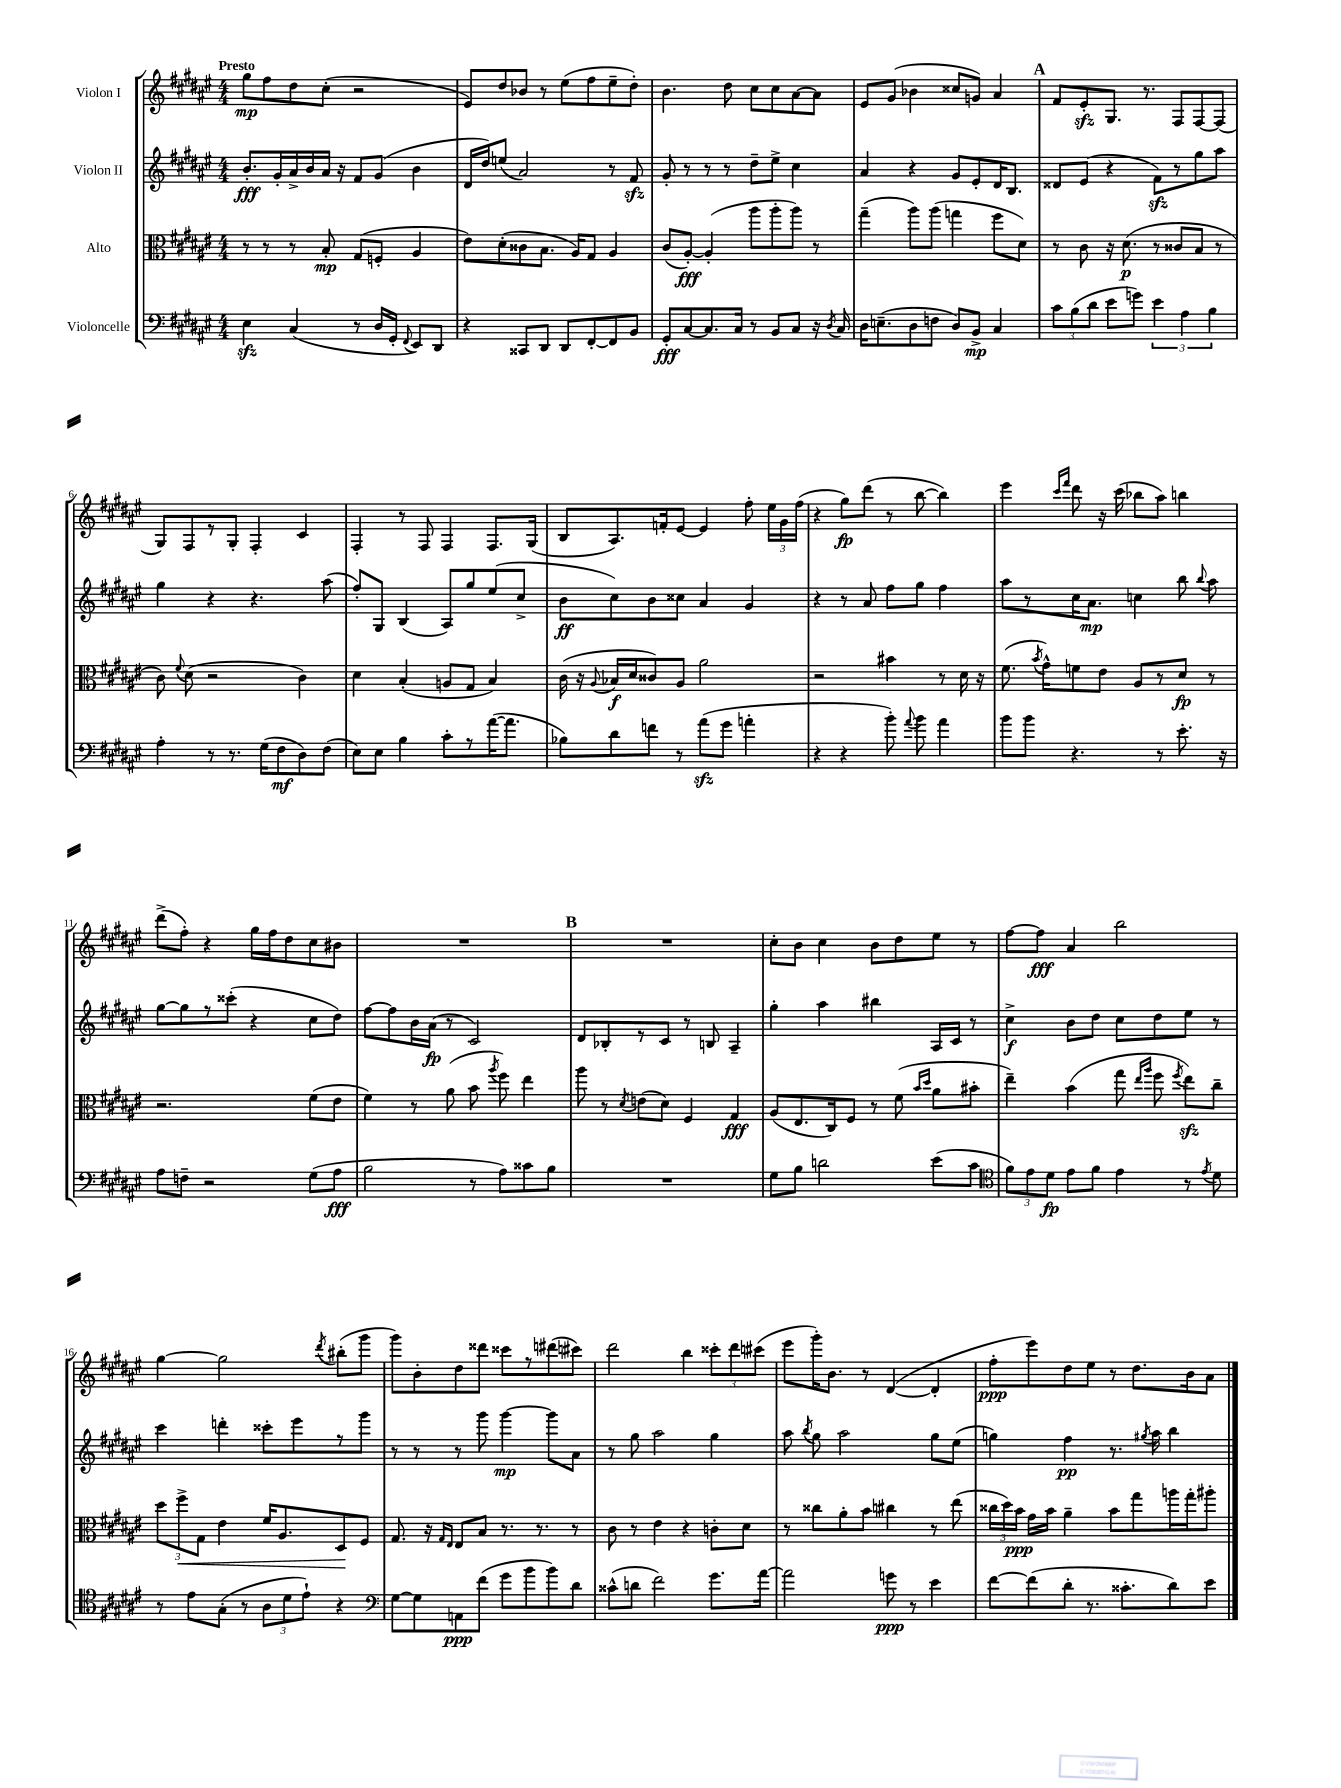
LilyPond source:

<<
\new StaffGroup <<
\new Staff = "s0" \with { instrumentName = "Violon I" } {
    \clef treble \key fis \major \numericTimeSignature \time 4/4 \tempo "Presto"
    \autoBeamOff gis''8[\mp fis''8 dis''8 cis''8]-.( r2 |
    eis'8[) dis''8 bes'8] r8 eis''8[( fis''8 eis''8-- dis''8]-.) |
    b'4. dis''8 cis''8[ cis''8 ais'8~ ais'8] |
    eis'8[ gis'8]( bes'4 cisis''8[ g'8]) ais'4 |
    \mark \markup { \bold "A" } fis'8[ eis'8-.\sfz gis8.] r8. fis8[ fis8~ fis8]( |
    gis8[) fis8 r8 gis8]-. fis4-. cis'4 |
    fis4-. r8 fis8 fis4 fis8.[ gis16]( |
    b8[ ais8.) f'16-. eis'8]~ eis'4 fis''8-. \tuplet 3/2 { eis''16[ gis'16 fis''16]( } |
    r4 gis''8[\fp) dis'''8]( r8 b''8~ b''4) |
    eis'''4 \grace { cis'''16[ fis'''16] } dis'''8 r16 cis'''16( bes''8[ ais''8]) b''4 |
    dis'''8[->( fis''8]-.) r4 gis''16[ fis''16 dis''8 cis''8 bis'8] |
    R1 |
    \mark \markup { \bold "B" } R1 |
    cis''8[-. b'8] cis''4 b'8[ dis''8 eis''8] r8 |
    fis''8[~ fis''8]\fff ais'4 b''2 |
    gis''4~ gis''2 \acciaccatura { dis'''8 } bis''8[-.( gis'''8] |
    gis'''8[) b'8-. dis''8 disis'''8] cisis'''8[ r8 dis'''8( cis'''8]) |
    dis'''2 b''4 \tuplet 3/2 { cisis'''8[-. dis'''8 cis'''8]( } |
    eis'''8[ gis'''16-.) b'8.] r8 dis'4~( dis'4-. |
    fis''8[-.\ppp eis'''8) dis''8 eis''8] r8 dis''8.[ b'16 ais'8] \bar "|." |
}
\new Staff = "s1" \with { instrumentName = "Violon II" } {
    \clef treble \key fis \major \numericTimeSignature \time 4/4
    \autoBeamOff b'8.[-.\fff gis'16-. ais'16-> b'16 ais'16] r16 fis'8[ gis'8]( b'4 |
    dis'16[ dis''16) e''8]( ais'2) r8 fis'8\sfz |
    gis'8-. r8 r8 r8 dis''8[-- eis''8]-> cis''4 |
    ais'4 r4 gis'8[ eis'8-. dis'16 b8.] |
    \mark \markup { \bold "A" } disis'8[ eis'8]( r4 fis'8[\sfz) r8 gis''8 ais''8] |
    gis''4 r4 r4. ais''8( |
    fis''8[-.) gis8] b4( ais8[) gis''8 eis''8( cis''8]-> |
    b'8[\ff cis''8) b'8 cisis''8] ais'4 gis'4 |
    r4 r8 ais'8 fis''8[ gis''8] fis''4 |
    ais''8[ r8 cis''16 ais'8.]\mp c''4 b''8 \appoggiatura { b''8 } ais''8 |
    gis''8[~ gis''8 r8 cisis'''8]-.( r4 cis''8[ dis''8]) |
    fis''8[~ fis''8 b'16 ais'16]\fp( r8 cis'2) |
    \mark \markup { \bold "B" } dis'8[ bes8-. r8 cis'8] r8 b8 ais4-- |
    gis''4-. ais''4 bis''4 ais16[ cis'16] r8 |
    cis''4->\f b'8[ dis''8] cis''8[ dis''8 eis''8] r8 |
    cis'''4 d'''4-. cisis'''8[-. eis'''8 r8 gis'''8] |
    r8 r8 r8 gis'''8 gis'''4~\mp gis'''8[ ais'8] |
    r8 gis''8 ais''2 gis''4 |
    ais''8 \acciaccatura { b''8 } gis''8 ais''2 gis''8[ eis''8]( |
    g''4) fis''4\pp r8. \acciaccatura { gis''8 } ais''16 b''4 \bar "|." |
}
\new Staff = "s2" \with { instrumentName = "Alto" } {
    \clef alto \key fis \major \numericTimeSignature \time 4/4
    \autoBeamOff r8 r8 r8 b8-.\mp gis8[( f8]-. ais4 |
    eis'8[) dis'8-.( cisis'8 b8.] ais16[) gis8] ais4 |
    cis'8[( ais8]~-.\fff) ais4-.( ais''8[ ais''8-. ais''8]) r8 |
    gis''4--( ais''8[) ais''8]( g''4 fis''8[ dis'8]) |
    \mark \markup { \bold "A" } r8 cis'8 r16 dis'8.\p( r8 cisis'8[ b8] r8 |
    cis'8) \appoggiatura { fis'8 } dis'8( r2 cis'4) |
    dis'4 b4-.( a8[ gis8] b4) |
    cis'16( r16 \appoggiatura { ais8 } bes16[\f dis'16 cisis'8) ais8] ais'2 |
    r2 bis'4 r8 dis'16 r16 |
    fis'8.( \acciaccatura { b'8 } gis'16[-^) f'8 eis'8] ais8[ r8 dis'8]\fp r8 |
    r2. fis'8[( eis'8] |
    fis'4) r8 ais'8( b'8 \acciaccatura { ais''8 } fis''8) eis''4 |
    \mark \markup { \bold "B" } ais''8 r8 \acciaccatura { dis'8 } e'8[( dis'8]) fis4 gis4\fff |
    ais8[( eis8. cis16) fis8] r8 fis'8( \grace { b'16[ dis''16] } ais'8[ bis'8]-. |
    eis''4--) b'4( gis''8 \grace { eis''16[ ais''16] } fis''8 \acciaccatura { fis''8 } eis''8[\sfz) cis''8]-- |
    \tuplet 3/2 { dis''8[ fis''8->\< gis8] } eis'4 fis'16[ ais8. dis8\! fis8] |
    gis8. r16 \grace { gis16[ eis16] } eis8[ b8] r8. r8. r8 |
    cis'8 r8 eis'4 r4 c'8[-. dis'8] |
    r8 cisis''8[ ais'8-. b'8] cis''4 r8 eis''8( |
    \tuplet 3/2 { cisis''16[ dis''16) b'16]\ppp } gis'16[ b'16] ais'4-- b'8[ gis''8 a''16 gis''16-. ais''8]-. \bar "|." |
}
\new Staff = "s3" \with { instrumentName = "Violoncelle" } {
    \clef bass \key fis \major \numericTimeSignature \time 4/4
    \autoBeamOff eis4\sfz cis4( r8 dis16[ gis,16]-. \appoggiatura { fis,8 } eis,8[) dis,8] |
    r4 cisis,8[ dis,8] dis,8[ fis,8~-. fis,8 b,8] |
    gis,8[-.\fff cis8~ cis8. cis16] r8 b,8[ cis8] r16 \acciaccatura { dis8 } cis16 |
    dis16[ e8.--( dis8 f8] dis8[) b,8]->\mp cis4 |
    \mark \markup { \bold "A" } \tuplet 3/2 { cis'8[ b8( dis'8] } eis'8[ g'8]) \tuplet 3/2 { eis'4 ais4 b4 } |
    ais4-. r8 r8. gis16[( fis8\mf dis8) fis8]( |
    eis8[) eis8] b4 cis'8[-. r8 ais'16~( ais'8.] |
    bes8[) dis'8 f'8] r8 ais'8[\sfz( gis'8] a'4-. |
    r4 r4 b'8-.) \appoggiatura { ais'8 } b'8 ais'4 |
    b'8[ b'8] r4. r8 eis'8.-. r16 |
    ais8[ f8]-- r2 gis8[( ais8]\fff |
    b2 r8 ais8[) cisis'8 b8] |
    \mark \markup { \bold "B" } R1 |
    gis8[ b8] d'2 eis'8[( cis'8] |
    \clef tenor \tuplet 3/2 { fis'8[) eis'8 dis'8]\fp } eis'8[ fis'8] eis'4 r8 \acciaccatura { eis'8 } dis'8 |
    r8 eis'8[ gis8]-.( r8 \tuplet 3/2 { ais8[ dis'8 eis'8]-!) } r4 |
    \clef bass gis8[~ gis8 a,8\ppp fis'8]( gis'8[ b'8 b'8) dis'8] |
    cisis'8[-^( d'8] fis'2) gis'8.[ ais'16]~ |
    ais'2 g'8\ppp r8 eis'4 |
    fis'8[~ fis'8( dis'8]-. r8. cisis'8.[-. dis'8) eis'8] \bar "|." |
}
>>
>>
